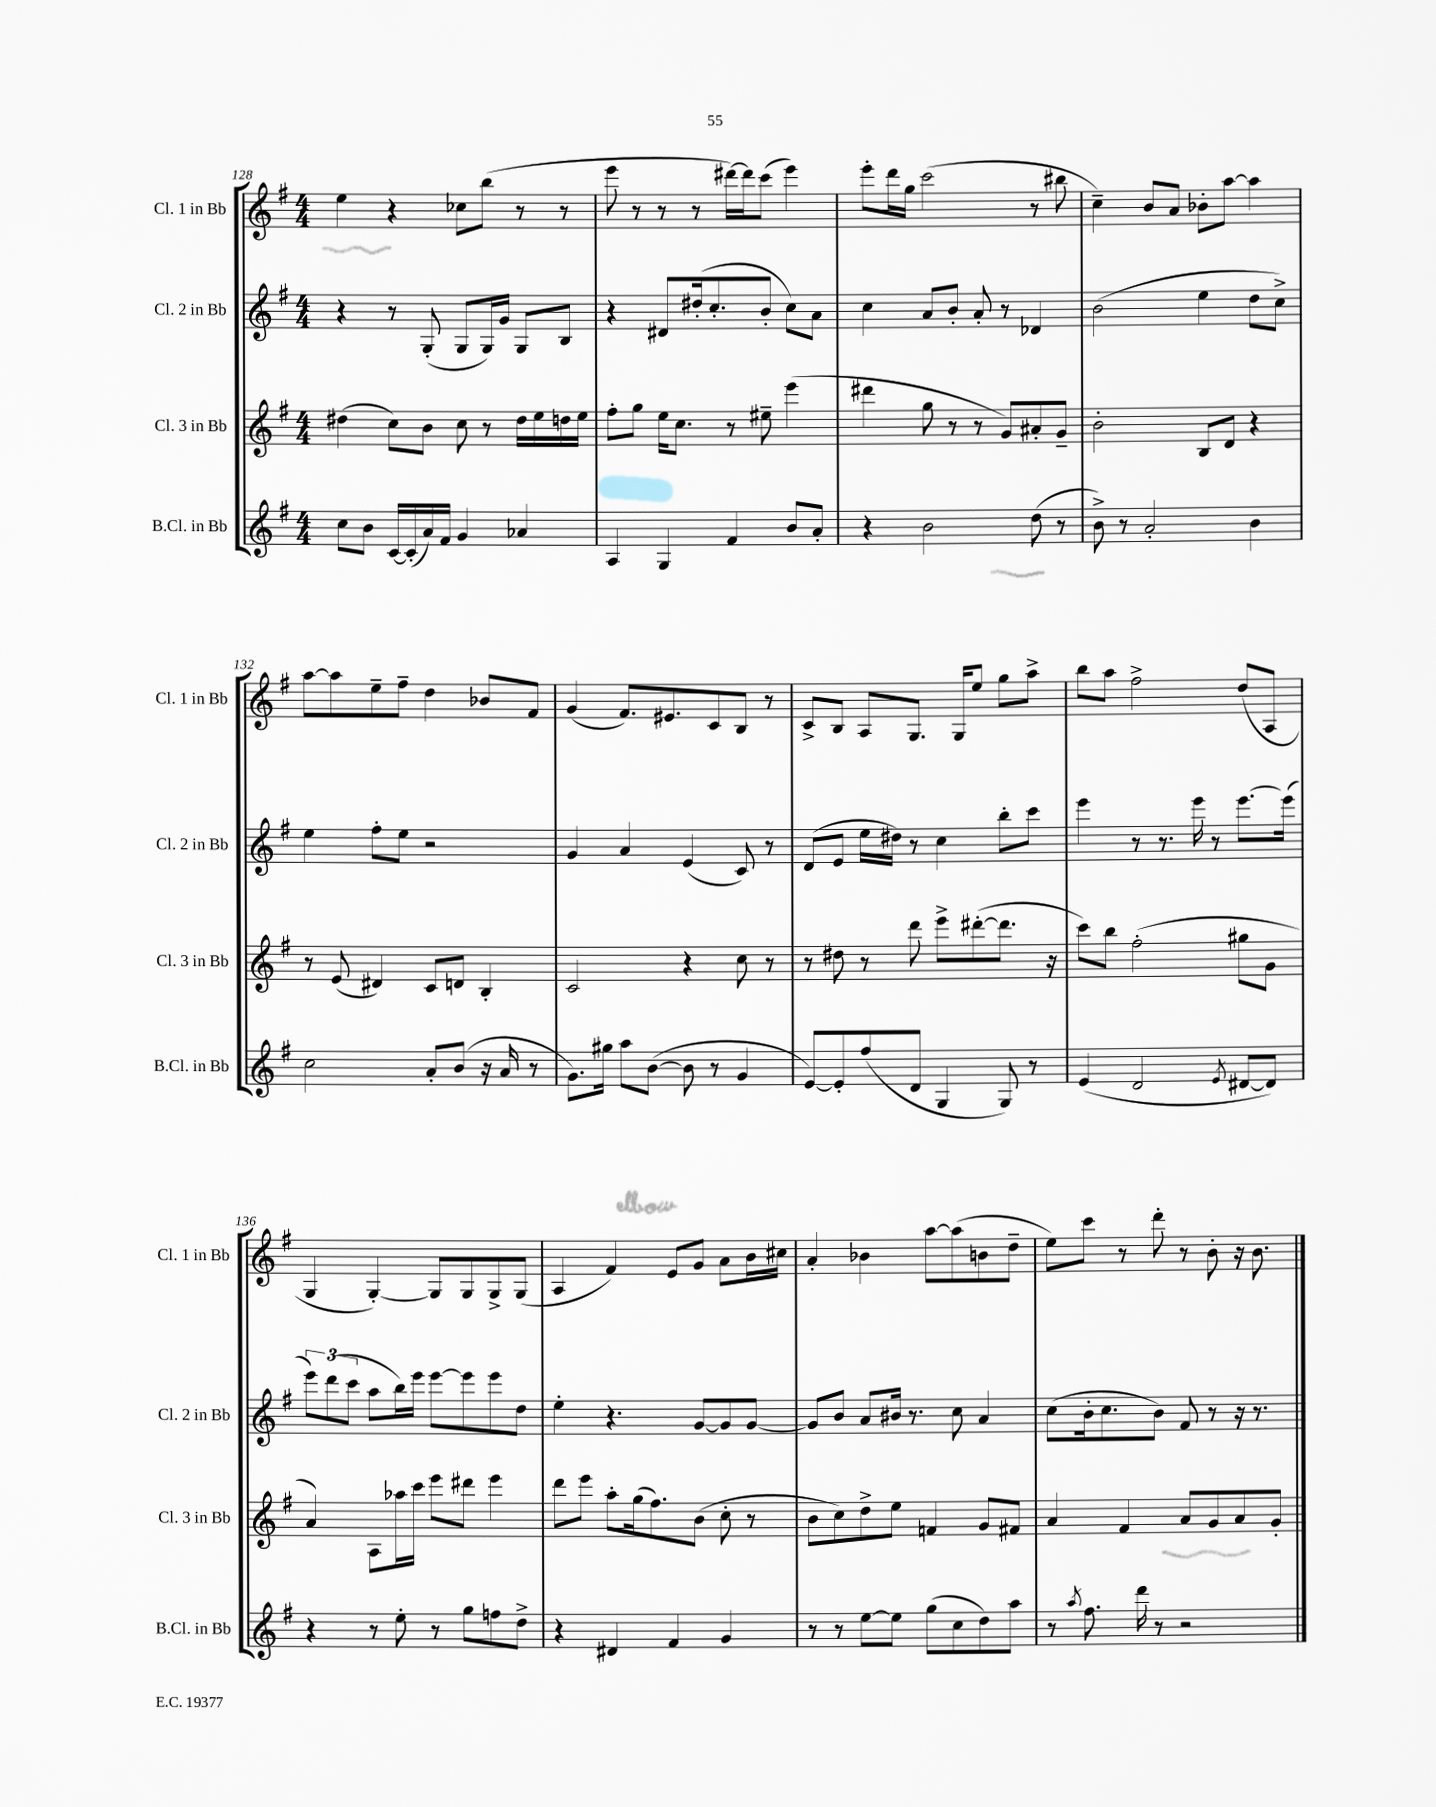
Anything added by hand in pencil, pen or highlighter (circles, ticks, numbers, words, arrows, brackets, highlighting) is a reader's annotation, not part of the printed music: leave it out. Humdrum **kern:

**kern	**kern	**kern	**kern
*staff4	*staff3	*staff2	*staff1
*clefG2	*clefG2	*clefG2	*clefG2
*k[f#]	*k[f#]	*k[f#]	*k[f#]
*M4/4	*M4/4	*M4/4	*M4/4
8cc\L	(4dd#\	4r	4ee\
8b\J	.	.	.
[16c/LL	8cc\L)	8r	4r
(16c'/]	.	.	.
16a/)	8b\J	(8G'/	.
16f#/JJ	.	.	.
4g/	8cc\	8G/L	8cc-\L
.	8r	16G/L)	(8bb\J
.	.	16g/JJ	.
4a-/	16dd#\LL	8G/L	8r
.	16ee\	.	.
.	16dd\	8B/J	8r
.	16ee\JJ	.	.
=	=	=	=
4A/	8ff#'\L	4r	8eee\
.	8gg\J	.	8r
4G/	16ee\LK	8d#/L	8r
.	8.cc\J	.	.
.	.	(16dd#'/k	8r
.	.	8.cc'/	.
4f#/	8r	.	[16ddd#\LL)
.	.	.	16ddd#\]J
.	8ee#~\	8b'/J	(8ccc\J
8b/L	(4eee\	8cc\L)	4eee\)
8a'/J	.	8a\J	.
=	=	=	=
4r	4ddd#\	4cc\	8eee'\L
.	.	.	16ddd\L
.	.	.	16gg\JJ
2b\	8gg\	8a/L	(2ccc\
.	8r	8b'/J	.
.	8r	8a'/	.
.	8g/L)	8r	.
(8dd\	8a#'/	4d-/	8r
8r	8g~/J	.	8bb#\
=	=	=	=
8b^\)	2b'\	(2b\	4cc~\)
8r	.	.	.
2a'/	.	.	8b/L
.	.	.	8a/J
.	8B/L	4ee\	8b-'\L
.	8d/J	.	[8aa\J
4b\	4r	8dd\L	4aa\]
.	.	8cc^\J)	.
=	=	=	=
2cc\	8r	4ee\	[8aa\L
.	(8e/	.	8aa\]
.	4d#/)	8ff#'\L	8ee~\
.	.	8ee\J	8ff#~\J
8a'/L	8c/L	2r	4dd\
(8b/J	8d/J	.	.
16r	4B'/	.	8b-/L
16a/	.	.	.
8r	.	.	8f#/J
=	=	=	=
8.g\L)	2c/	4g/	(4g/
16gg#\Jk	.	.	.
8aa\L	.	4a/	8.f#/L)
([8b\J	.	.	.
.	.	.	8.e#/
8b\]	4r	(4e/	.
8r	.	.	8c/
4g/	8cc\	8c/)	8B/J
.	8r	8r	8r
=	=	=	=
[8e/L)	8r	(8d/L	8c^/L
8e'/]	8dd#\	8e/J	8B/J
(8ff#/	8r	16ee\LL	8A/L
.	.	16dd#\JJ)	.
8d/J	8ddd\	8r	8.G/J
4G/	8eee^\L	4cc\	.
.	.	.	16G/LK
.	([8ddd#'\	.	8ee/J
8G/)	8.ddd#\]J	8bb'\L	8gg\L
8r	.	8ccc\J	8aa^\J
.	16r	.	.
=	=	=	=
(4e/	8ccc\L)	4eee\	8bb\L
.	8bb\J	.	8aa\J
2d/	(2ff#'\	8r	2ff#^\
.	.	8.r	.
.	.	16eee\	.
.	.	8r	.
8qe/	.	.	.
[8d#/L	8gg#\L	[8.eee\L	(8dd/L
8d#/]J)	8g\J	.	8A/J
.	.	(16eee\]Jk	.
=	=	=	=
4r	4a/)	12eee\L)	4G/
.	.	(12ddd\	.
.	.	12ccc\J	.
8r	8A\L	8aa\L	[4G'/)
8ee'\	16aa-\L	16bb\L)	.
.	16ccc\JJ	16eee\JJ	.
8r	8eee\L	[8eee\L	8G/]L
8gg\L	8ddd#\J	8eee\]	8G/
8ff\	4eee\	8eee\	8G^/
8dd^\J	.	8dd\J	(8G/J
=	=	=	=
4r	8ddd\L	4ee'\	4A/
.	8eee\J	.	.
4d#/	8aa'\L	4.r	4f#/)
.	(16gg\k	.	.
.	8.ff#\)	.	.
4f#/	.	.	8e/L
.	(8b\J	[8g/L	8g/J
4g/	8cc'\	8g/]	8a\L
.	8r	[8g/J	16b\L
.	.	.	16cc#\JJ
=	=	=	=
8r	8b\L	8g/]L	4a'/
8r	8cc\)	8b/J	.
[8ee\L	8dd^\	8a/L	4b-\
8ee\]J	8ee\J	16b#/Jk	.
.	.	8.r	.
(8gg\L	4f/	.	[8aa\L
8cc\	.	8cc\	(8aa\]
8dd\)	8g/L	4a/	8b\
8aa\J	8f#/J	.	8dd~\J
=	=	=	=
8r	4a/	(8cc\L	8ee\L)
8qaa/	.	.	.
8.ff#\	.	16b'\k	8ccc\J
.	.	8.cc\	.
.	4f#/	.	8r
16ddd\	.	.	.
8r	.	8b\J)	8ddd'\
2r	8a/L	8f#/	8r
.	8g/	8r	8b'\
.	8a/	16r	16r
.	.	8.r	8.b\
.	8g'/J	.	.
==	==	==	==
*-	*-	*-	*-
